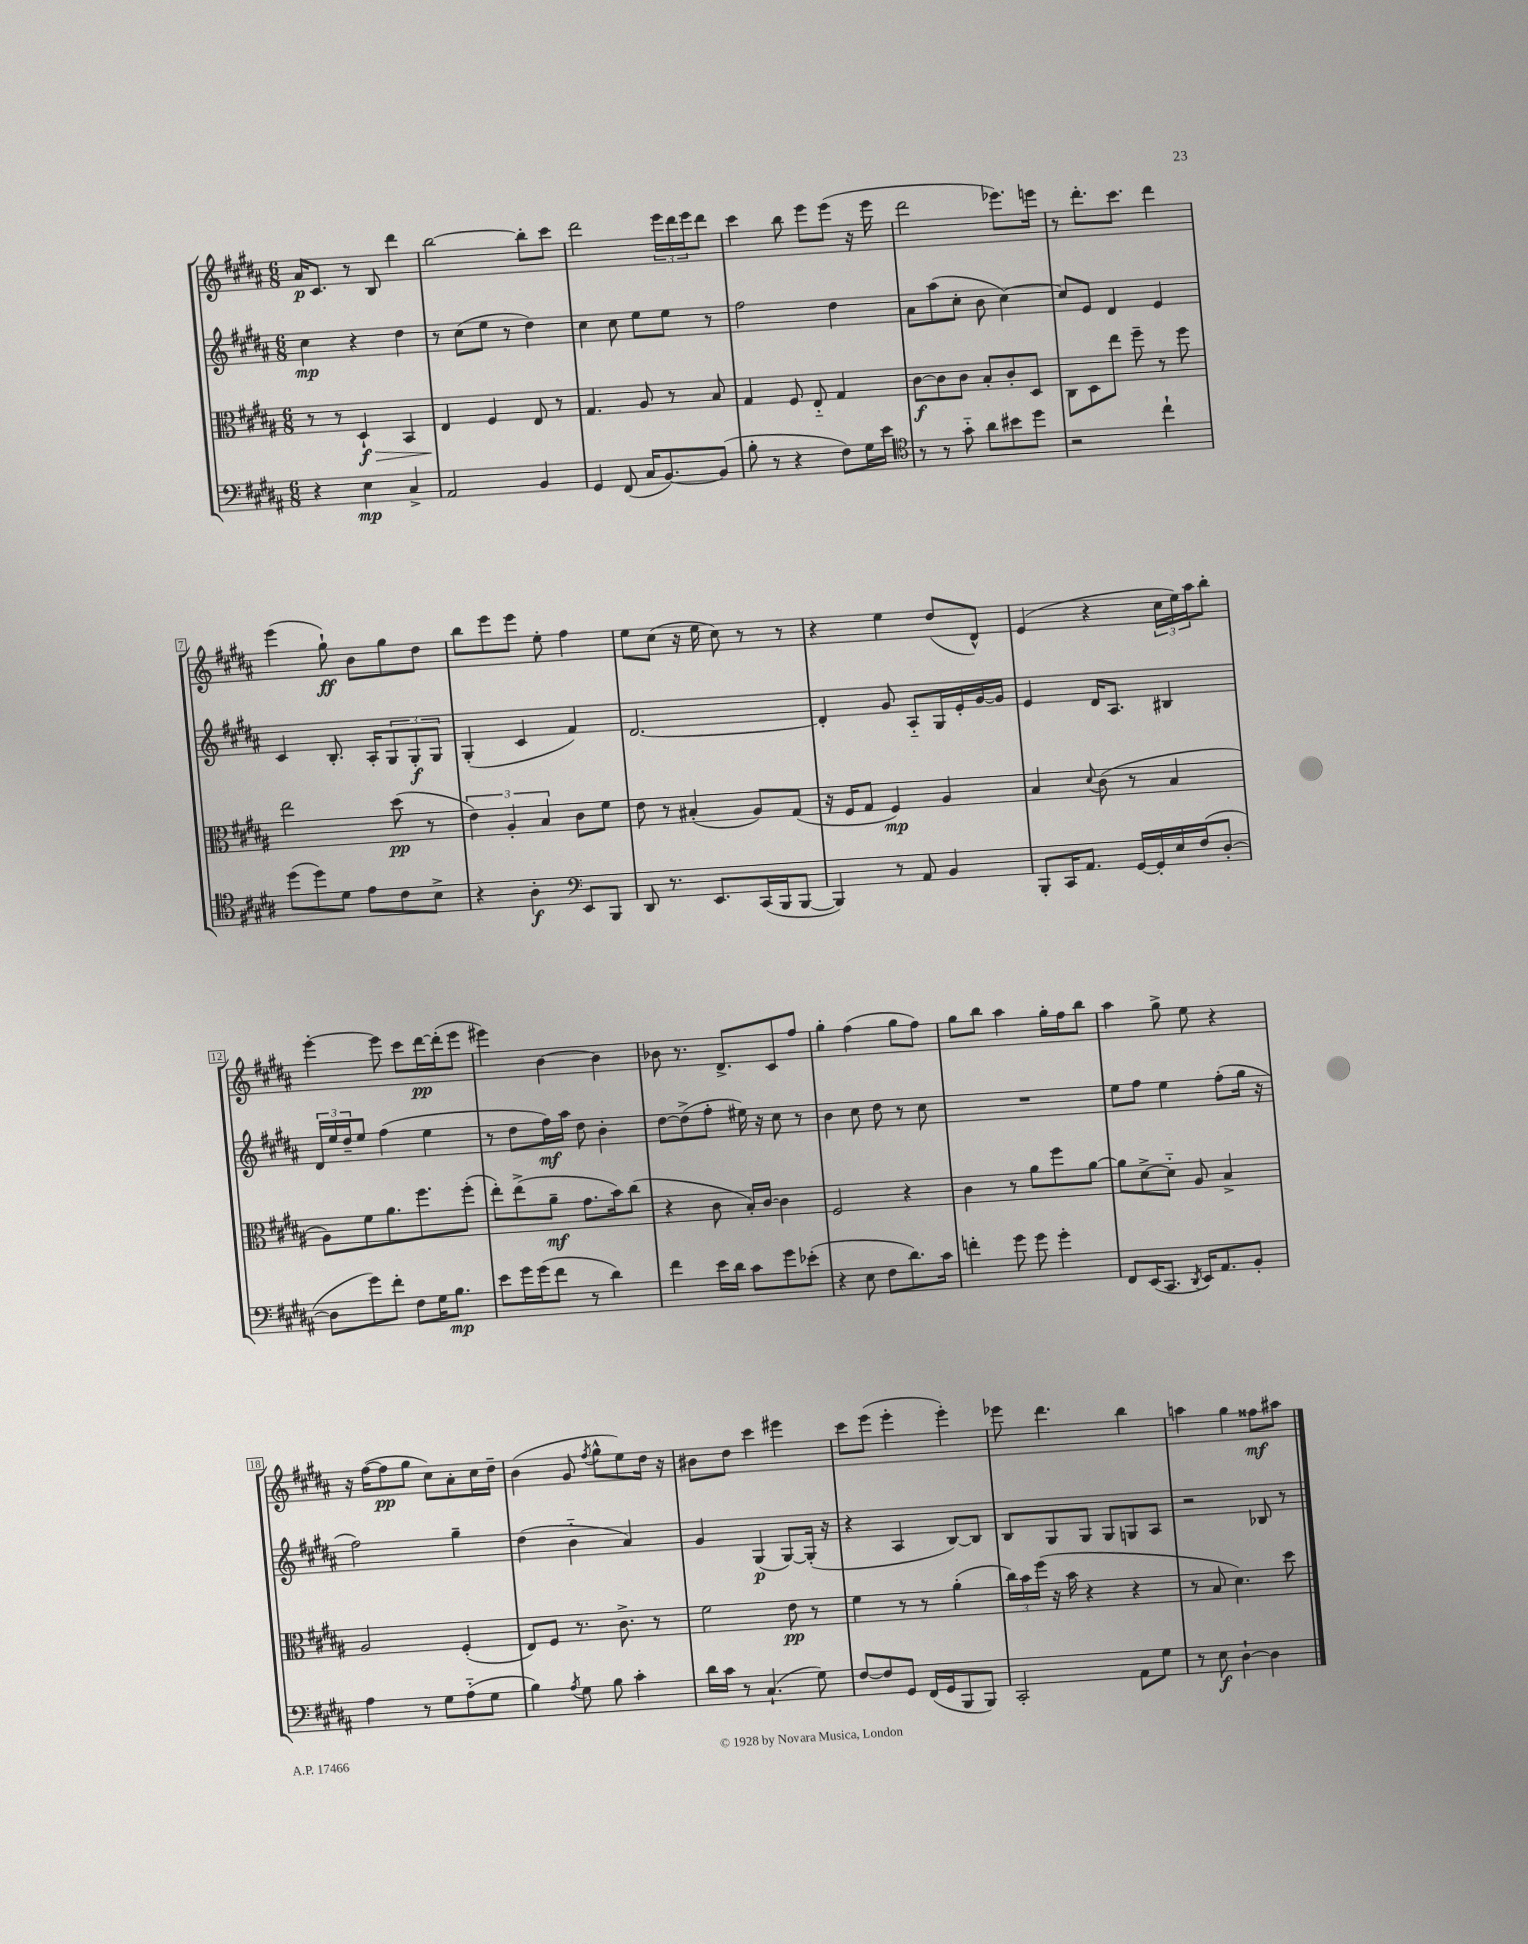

**kern	**kern	**kern	**kern
*staff4	*staff3	*staff2	*staff1
*clefF4	*clefC3	*clefG2	*clefG2
*k[f#c#g#d#a#]	*k[f#c#g#d#a#]	*k[f#c#g#d#a#]	*k[f#c#g#d#a#]
*M6/8	*M6/8	*M6/8	*M6/8
4r	8r	4cc#\	16a#/LK
.	.	.	8.c#/J
.	8r	.	.
4E\	4D#`/	4r	8r
.	.	.	8B/
4C#^/	4BB/	4dd#\	4ddd#\
=	=	=	=
2AA#/	4E/	8r	[2bb\
.	.	(8cc#\L	.
.	4F#/	8ee\J	.
.	.	8r	.
4BB/	8E/	4dd#\)	8bb'\]L
.	8r	.	8ccc#\J
=	=	=	=
4GG#/	4.G#/	4cc#\	2ddd#\
(8FF#/	.	8cc#\	.
16C#/LK	8A#/	8ee\L	.
[8.BB/)	.	.	.
.	8r	8ee\J	24eee\LL
.	.	.	24ddd#\
.	.	.	24eee\J
(8BB/]J	8B/	8r	8ddd#\J
=	=	=	=
8B'\	4G#/	2ff#\	4ccc#\
8r	.	.	.
4r	8F#/	.	8bb\
.	8E'~/	.	8eee\L
8F#\L)	4G#/	4dd#\	(8eee\J
16G#\L	.	.	16r
16e\JJ	.	.	16eee\
=	=	=	=
*clefC4	*	*	*
8r	[8c#\L	8a#\L	2ddd#\
8r	8c#\]	(8aa#\	.
8g#'~\	8c#\J	8cc#'\J	.
8a#\L	8B'/L	8b\	.
8b#\	8c#'/	[4cc#\)	8.eee-\L)
8dd#\J	8D#/J	.	.
.	.	.	16eee\Jk
=	=	=	=
2r	8C#\L	8cc#/]L	8r
.	8D#\	8e/J	8.ddd#'\L
.	8ee\J	4d#/	.
.	.	.	8.ccc#\J
.	8ff#~\	.	.
4cc#`\	8r	4e/	4ddd#\
.	8ff#\	.	.
=	=	=	=
(8dd#\L	2ee\	4c#/	(4eee\
8dd#\)	.	.	.
8d#\J	.	8.B'/	8gg#`\)
8e\L	.	.	8b\L
.	.	16A#'/LK	.
8c#\	(8dd#\	12G#/	8gg#\
.	.	12G#'/	.
8B^\J	8r	.	8dd#\J
.	.	12G#/J	.
=	=	=	=
4r	6e\)	(4G#'/	8bb\L
.	.	.	8eee\
.	6A#'/	.	.
4A#'\	.	4c#/	8eee\J
.	6B/	.	.
.	.	.	8ee'\
*clefF4	*	*	*
8EE/L	8c#\L	4f#/)	4ff#\
8BBB/J	8f#\J	.	.
=	=	=	=
8DD#/	8e\	[2.d#/	8ee\L
8.r	8r	.	(8cc#\J
.	(4B#'/	.	16r
8.EE/L	.	.	16ee\
.	.	.	8cc#\)
(16CC#/L	8A#/L)	.	8r
16BBB/J	.	.	.
[8BBB/J	(8G#/J	.	8r
=	=	=	=
4BBB/])	16r	4d#'/]	4r
.	16F#/LK	.	.
.	8G#/J	.	.
8r	4F#/)	8g#/	4ee\
8AA#/	.	8A#'~/L	.
4BB/	4A#/	16G#/L	(8dd#/L
.	.	16e'/	.
.	.	[16g#/	8d#^^/J)
.	.	16g#/]JJ	.
=	=	=	=
8BBB'/L	4B/	4e/	(4e/
16CC#/K	.	.	.
8.AA#/J	.	.	.
.	8qqd#/	.	.
.	(8c#\	16d#/LK	4r
.	.	8.A#/J	.
[16GG#/LL	8r	.	.
16GG#'/]	.	.	.
16E/	4B/	4B#/	24cc#\LL
.	.	.	24ee\)
(16F#/J	.	.	.
.	.	.	24aa#\J
[8D#'/J	.	.	8bb'\J
=	=	=	=
8D#\]L	8A#\L)	24d#/LL	[4eee'\
.	.	24ee/	.
.	.	24dd#~/J	.
8g#\)	8f#\	8ee/J	.
8f#'\J	8.a#\	(4ff#\	8eee\]
8F#\L	.	.	8ccc#\L
.	8.ff#\	.	.
16G#\K	.	4ee\	[16ddd#\L
8.B\J	.	.	(16ddd#'\]J
.	(8ff#'\J	.	8eee\J
=	=	=	=
8e\L	8ee'\L)	8r	4eee#\)
16g#\L	(8ee^\	8dd#\L	.
(16g#\J	.	.	.
8f#\J	8a#~\J	16ff#\L)	[4b\
.	.	16aa#\JJ	.
8r	8.g#\L	8dd#\	.
4d#\)	.	4b'\	4b\]
.	16b\k)	.	.
.	(8cc#\J	.	.
=	=	=	=
4f#\	4r	[8dd#\L	8b-\
.	.	(8dd#^\]	8.r
16e\LL	8c#\	8ff#'\J	.
16d#\JJ	.	.	8.d#^/L
8c#\L	16B'/LL)	16ee#\)	.
.	[16c#/JJ	16r	.
8g#\	4c#\]	8cc#\	8c#/
(8e-'\J	.	8r	8ff#/J
=	=	=	=
4r	2F#/	4b\	4gg#'\
8E\	.	8cc#\	(4ff#\
8F#\L	.	8dd#\	.
8.d#\)	4r	8r	8gg#\L
.	.	8cc#\	8ff#\J)
16c#\Jk	.	.	.
=	=	=	=
4f'\	4c#\	2.r	8gg#\L
.	.	.	8bb\J
8g#\	8r	.	4aa#\
8g#\	8a#\L	.	.
4g#'\	8ff#\	.	16gg#'\LL
.	.	.	16ff#\J
.	[8a#\J	.	8bb\J
=	=	=	=
8FF#/L	8a#\]L	8ee\L	4aa#\
(16EE/K	[8d#^\	8ff#\J	.
8.CC#/J	.	.	.
.	8d#'~\]J	4ee\	8gg#^\
8qDD#/	.	.	.
16EE/LK)	8A#/	.	8ee\
8.AA#/	.	.	.
.	4B^/	(8ff#'\L	4r
8BB'/J	.	16gg#\Jk	.
.	.	16r	.
=	=	=	=
4A#\	2A#/	2ff#\)	16r
.	.	.	([16ff#\LK
.	.	.	8ff#\]
8r	.	.	8gg#\J
8G#\L	.	.	8cc#\L)
(8A#'~\	(4F#'/	4gg#~\	8a#'\
8G#\J	.	.	16cc#\L
.	.	.	16dd#~\JJ
=	=	=	=
4B\)	8E/L)	(4dd#\	(4b\
.	8F#/J	.	.
8qA#/	.	.	.
8G#\	8.r	4b'~\	8g#/
.	.	.	8qff#/
8B\	.	.	8gg#^^\L
.	8.c#^\	.	.
4c#'\	.	4a#/)	8ee\)
.	8r	.	16dd#\Jk
.	.	.	16r
=	=	=	=
16d#\LL	2f#\	4g#/	8b#\L
16c#\JJ	.	.	.
8r	.	.	8dd#\J
(4.C#`/	.	(4G#/	4ccc#\
.	8e\	[8G#/L)	4eee#\
8G#\)	8r	(16G#'/]Jk	.
.	.	16r	.
=	=	=	=
[8F#/L	4f#\	4r	8ccc#\L
8F#/]	.	.	(8eee\J
8GG#/J	8r	4A#/	4eee'\
(16FF#/LL	8r	.	.
16GG#/J	.	.	.
8BBB/	(4a#'\	[8B/L)	4eee'\)
8BBB/J)	.	8B/]J	.
=	=	=	=
2CC#'/	24cc#\LL)	8B/L	8eee-\
.	24b\	.	.
.	(24ff#\JJ	.	.
.	16r	8G#/	4.ddd#\
.	16b\	.	.
.	4r	8G#/J	.
.	.	8G#/L	.
8AA#\L	4r	8G/	4bb\
8G#\J	.	8A#/J	.
=	=	=	=
8r	8r	2r	4aa\
8E\	8B/	.	.
[4D#`\	4.d#\)	.	4gg#\
4D#\]	.	8B-/	8ff##\L
.	8dd#\	8r	8aa#\J
==	==	==	==
*-	*-	*-	*-
